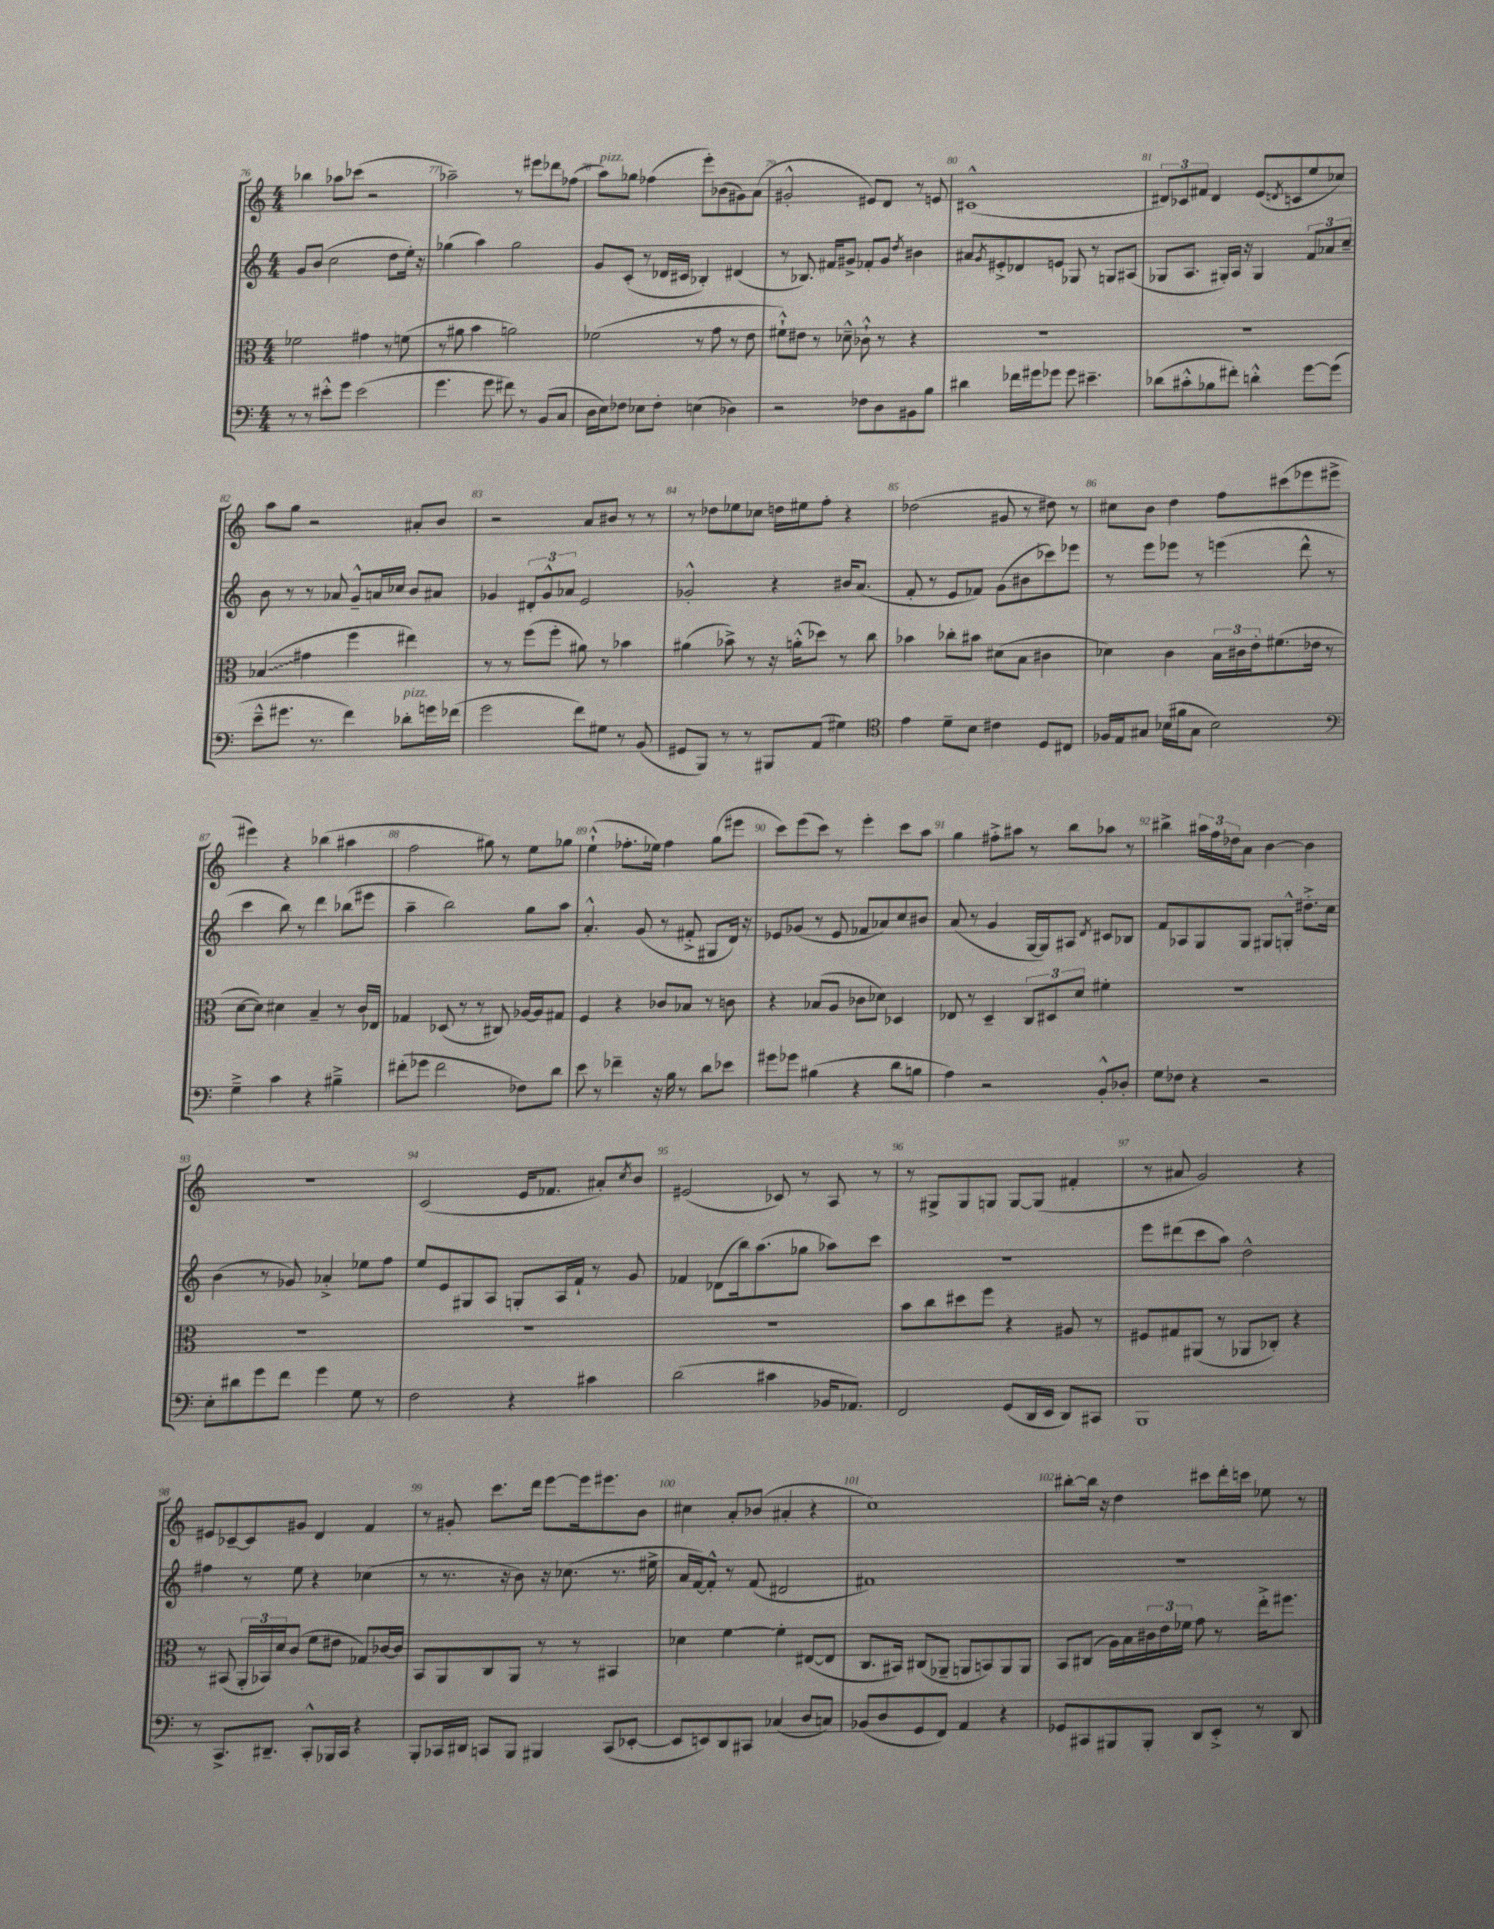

**kern	**kern	**kern	**kern
*staff4	*staff3	*staff2	*staff1
*clefF4	*clefC3	*clefG2	*clefG2
*k[]	*k[]	*k[]	*k[]
*M4/4	*M4/4	*M4/4	*M4/4
8r	2f-	8g	4bb-
8r	.	(8b	.
8e#'^^	.	2cc	8aa-
8g	.	.	(8ccc-
(2e#	4g#	.	2r
.	8r	8dd	.
.	(8f	16ee')	.
.	.	16r	.
=	=	=	=
4.g	8r	(4gg-	2aa-~)
.	8a#	.	.
.	4b	4aa)	.
8g	.	.	.
8f#)	2a)	2gg-	8r
8r	.	.	8eee#
(8BB	.	.	8ddd-
8C	.	.	(8ff-
=	=	=	=
16D	(2f-	8g	8aa)
16E)	.	.	.
8F-	.	(8c'	8gg-
8E-	.	8r	(4ff-
8F-'	.	16d-	.
.	.	16c#	.
(4E	8r	4B-')	8eee')
.	8g	.	(8b-
4D-)	8r	(4d#	8g#)
.	8e	.	(8a
=	=	=	=
2r	8f#`^^)	8r	2g#'^^
.	8e#	8.B-)	.
.	8r	.	.
.	.	16f#	.
.	8d-~^^	8g#^	.
8F-	8c-`^^	8f-'	8e#)
8D	8r	8g#	8d
.	.	8qdd	.
8BB#	4r	4b#	8r
8B	.	.	8e
=	=	=	=
4d#	1r	8a#	(1c#^^
.	.	8qg	.
.	.	8e#'^	.
16f-	.	8d-	.
16g#	.	.	.
8g-	.	8e	.
8g-	.	8G-	.
4.e#~	.	8r	.
.	.	8G	.
.	.	(8A#	.
=	=	=	=
(8d-	1r	8G-	12d#)
.	.	.	12c-
8c#'^^	.	8.A	.
.	.	.	12f#
8B-	.	.	4d#
.	.	16G#')	.
8f#')	.	16A	.
.	.	16r	.
4d'^^	.	4G#	(8e
.	.	.	8qd
.	.	.	8c
[8g	.	12f	8ee
.	.	12a-	.
(8g]	.	.	8cc-)
.	.	12cc~	.
=	=	=	=
8e~^^	(4B-	8b	8aa
8.g#	.	8r	8gg
.	4g#	8r	2r
8.r	.	.	.
.	.	8a-	.
4f)	4ff	8g~^^	.
.	.	16a	.
.	.	16cc-	.
8d-'	4ee#)	8b	8a#'
16g	.	8a#	8b
(16f-	.	.	.
=	=	=	=
2g	8r	4g-	2r
.	8r	.	.
.	(8ff	12d#'	.
.	.	12g-^^	.
.	8ff'	.	.
.	.	12a-	.
8f)	8a#)	2e	8a
8G#	8r	.	8b#
8r	4b-	.	8r
(8BB	.	.	8r
=	=	=	=
8GG#	(4a#	2g-'^^	8r
8BBB)	.	.	8dd-
8r	8b-^)	.	8ee-
8r	8r	.	8cc-
8BBB#	16r	4r	16dd
.	(16a'^^	.	16ee#
(8AA	8dd-)	.	8ff'
4G#)	8r	16b#	4r
.	.	(8.a	.
.	8cc	.	.
=	=	=	=
*clefC4	*	*	*
4e	4b-	8f'	(2dd-
.	.	8r	.
8d~	8cc-'	8e	.
8B	8b#	8f-)	.
4c#	(8d#	(8g	8g#
.	8B	8b#	8r
8D	4c#	8ccc-)	8dd#)
8C#	.	8eee-	8r
=	=	=	=
16F-	4d-)	8r	8cc#
16E	.	.	.
8G#	.	8eee	8b
(16B-	4c	8eee-	4dd
16f#	.	.	.
8G#	.	8r	.
2B-)	24B	(4eee	8ff
.	24c#	.	.
.	24e'	.	.
.	(8.f#	.	(8ccc#
.	.	8ddd^^	8eee-
.	16e-	.	.
.	8r	8r	8eee#^
=	=	=	=
*clefF4	*	*	*
4G~^	[8d	4ccc	4eee#)
.	8d])	.	.
4c	4d#	8bb)	4r
.	.	8r	.
4r	4B~	4ddd	(4bb-
4B#~^	8r	(8bb-	4aa#
.	16c	8eee#	.
.	16E-	.	.
=	=	=	=
(8f#'	4G-	4aa~	2ff
8g-	.	.	.
2f#	(8D-	2bb)	.
.	8r	.	.
.	8r	.	8gg#)
.	8C#)	.	8r
8F-)	[16A-	8gg	8ee
.	16A-]	.	.
8d	8G#	8aa	8gg-
=	=	=	=
8e	4F	4.a'^^	(4ee`^^
8r	.	.	.
4f-~	4r	.	8.ff-'
.	.	(8g	.
.	.	.	16ee-)
16r	8c-	8r	4ff-
16B	.	.	.
8r	8B-	8f#'^	.
8d	8r	8G#	(8gg
8e-	8c	16d)	8eee#
.	.	16r	.
=	=	=	=
8g#	4r	8e-	8ccc)
8g-	.	(8g-	(8eee
(4B#	(8B-	8r	8ccc)
.	8A	8e-	8r
4r	8c-	8f-	4eee'
.	8d-)	8a-)	.
8d	4D-	8cc	8ccc
8B	.	8b#	8aa
=	=	=	=
4A)	8E-	(8a	4gg
.	8r	8r	.
2r	4D~	4g	8ff#'^
.	.	.	8aa#
.	12C	[16G	8r
.	.	16G])	.
.	12D#	.	.
.	.	8A#	8bb
.	12d	.	.
.	.	8qd	.
8BB'^^	4f#'	8c#	8aa-
8D-'	.	8B-	8r
=	=	=	=
8G	1r	8f	4bb#^
8F-	.	8A-	.
4r	.	8G	24aa#
.	.	.	24ff
.	.	.	24dd-
.	.	8G	8a
2r	.	8G#	[4b
.	.	8G'^^	.
.	.	8.dd#'^	4b]
.	.	16cc	.
=	=	=	=
8E'	1r	(4b	1r
8d#	.	.	.
8g	.	8r	.
8f	.	8g-)	.
4g	.	4a-'^	.
8G	.	8ee-	.
8r	.	8ff	.
=	=	=	=
2F	1r	8ee	(2c
.	.	8e	.
.	.	8G#	.
.	.	8A	.
4r	.	8G'	16e
.	.	.	8.f-
.	.	16A	.
.	.	16f`	.
4c#	.	8r	8a#')
.	.	.	8qcc
.	.	8g	8b
=	=	=	=
(2d	1r	4f-	(2e#
.	.	(8d-	.
.	.	16bb)	.
.	.	(8.aa	.
4c#	.	.	8c-)
.	.	8gg-	8r
16BB-	.	8aa-)	8A
8.AA-)	.	.	.
.	.	8ccc	8r
=	=	=	=
2FF	8b	1r	8r
.	8cc	.	8G#^
.	8dd#	.	8G#
.	8ff	.	8G
(8GG	4r	.	[8G
16DD	.	.	(8G]
16EE	.	.	.
8DD)	8A#	.	4f#'
8CC#	8r	.	.
=	=	=	=
1BBB	8F#	8eee	8r
.	8G#	(8ddd#	8a#
.	(8AA#	8ccc	2g)
.	8r	8aa)	.
.	8AA-	2dd^^	.
.	8C-')	.	.
.	4r	.	4r
=	=	=	=
8r	8r	4ff#	8e#
8.CC^	(8BB#	.	[8c-~
.	24AA'	8r	8c-]
.	24BB-)	.	.
8.DD#~	.	.	.
.	24d	.	.
.	(8c	8ee	8g#
8CC'^^	8f	4r	4d
16BBB-	8e#	.	.
16CC	.	.	.
4r	8G-)	(4cc-	4f
.	[16c-	.	.
.	16c-]	.	.
=	=	=	=
8BBB'	8BB	8r	8r
16CC-	8AA	8.r	8g#'
16DD#	.	.	.
8CC	8C	.	8.ccc
.	.	16r	.
8BBB	8AA	8b)	.
.	.	.	16ddd
4BBB#	8r	16r	[8eee
.	.	(8.cc-	.
.	8r	.	16eee]
.	.	.	8.eee#
(8CC	4BB#	8.r	.
[8EE-'	.	.	8b
.	.	16ee#^	.
=	=	=	=
8EE-]	4d-	16a	4cc#
.	.	[16f)	.
8EE)	.	8f'^^]	.
8DD	[4f	8r	8a'
8CC#	.	(8f	(8b-
(4C-	4f']	2d#	4a#'
8D	([8E#	.	4r
8C)	8E#]	.	.
=	=	=	=
(8BB-	8.C	1f#)	1cc)
8D	.	.	.
.	16BB#)	.	.
8GG	(8C#	.	.
8FF)	8AA-~	.	.
4AA	8AA	.	.
.	8BB)	.	.
4r	8AA	.	.
.	8AA	.	.
=	=	=	=
8GG-	8BB	1r	[8bb#'
8CC#	(8C#	.	16bb#]
.	.	.	16r
8BBB#	16A)	.	4dd
.	16B	.	.
8BBB#'	24c#	.	.
.	24e	.	.
.	24f-	.	.
8DD	8g	.	8ccc#
8EE'^	8r	.	16ddd'
.	.	.	16ccc
8r	16ee'^	.	8ee-
.	8.ff#	.	.
8DD	.	.	8r
==	==	==	==
*-	*-	*-	*-
